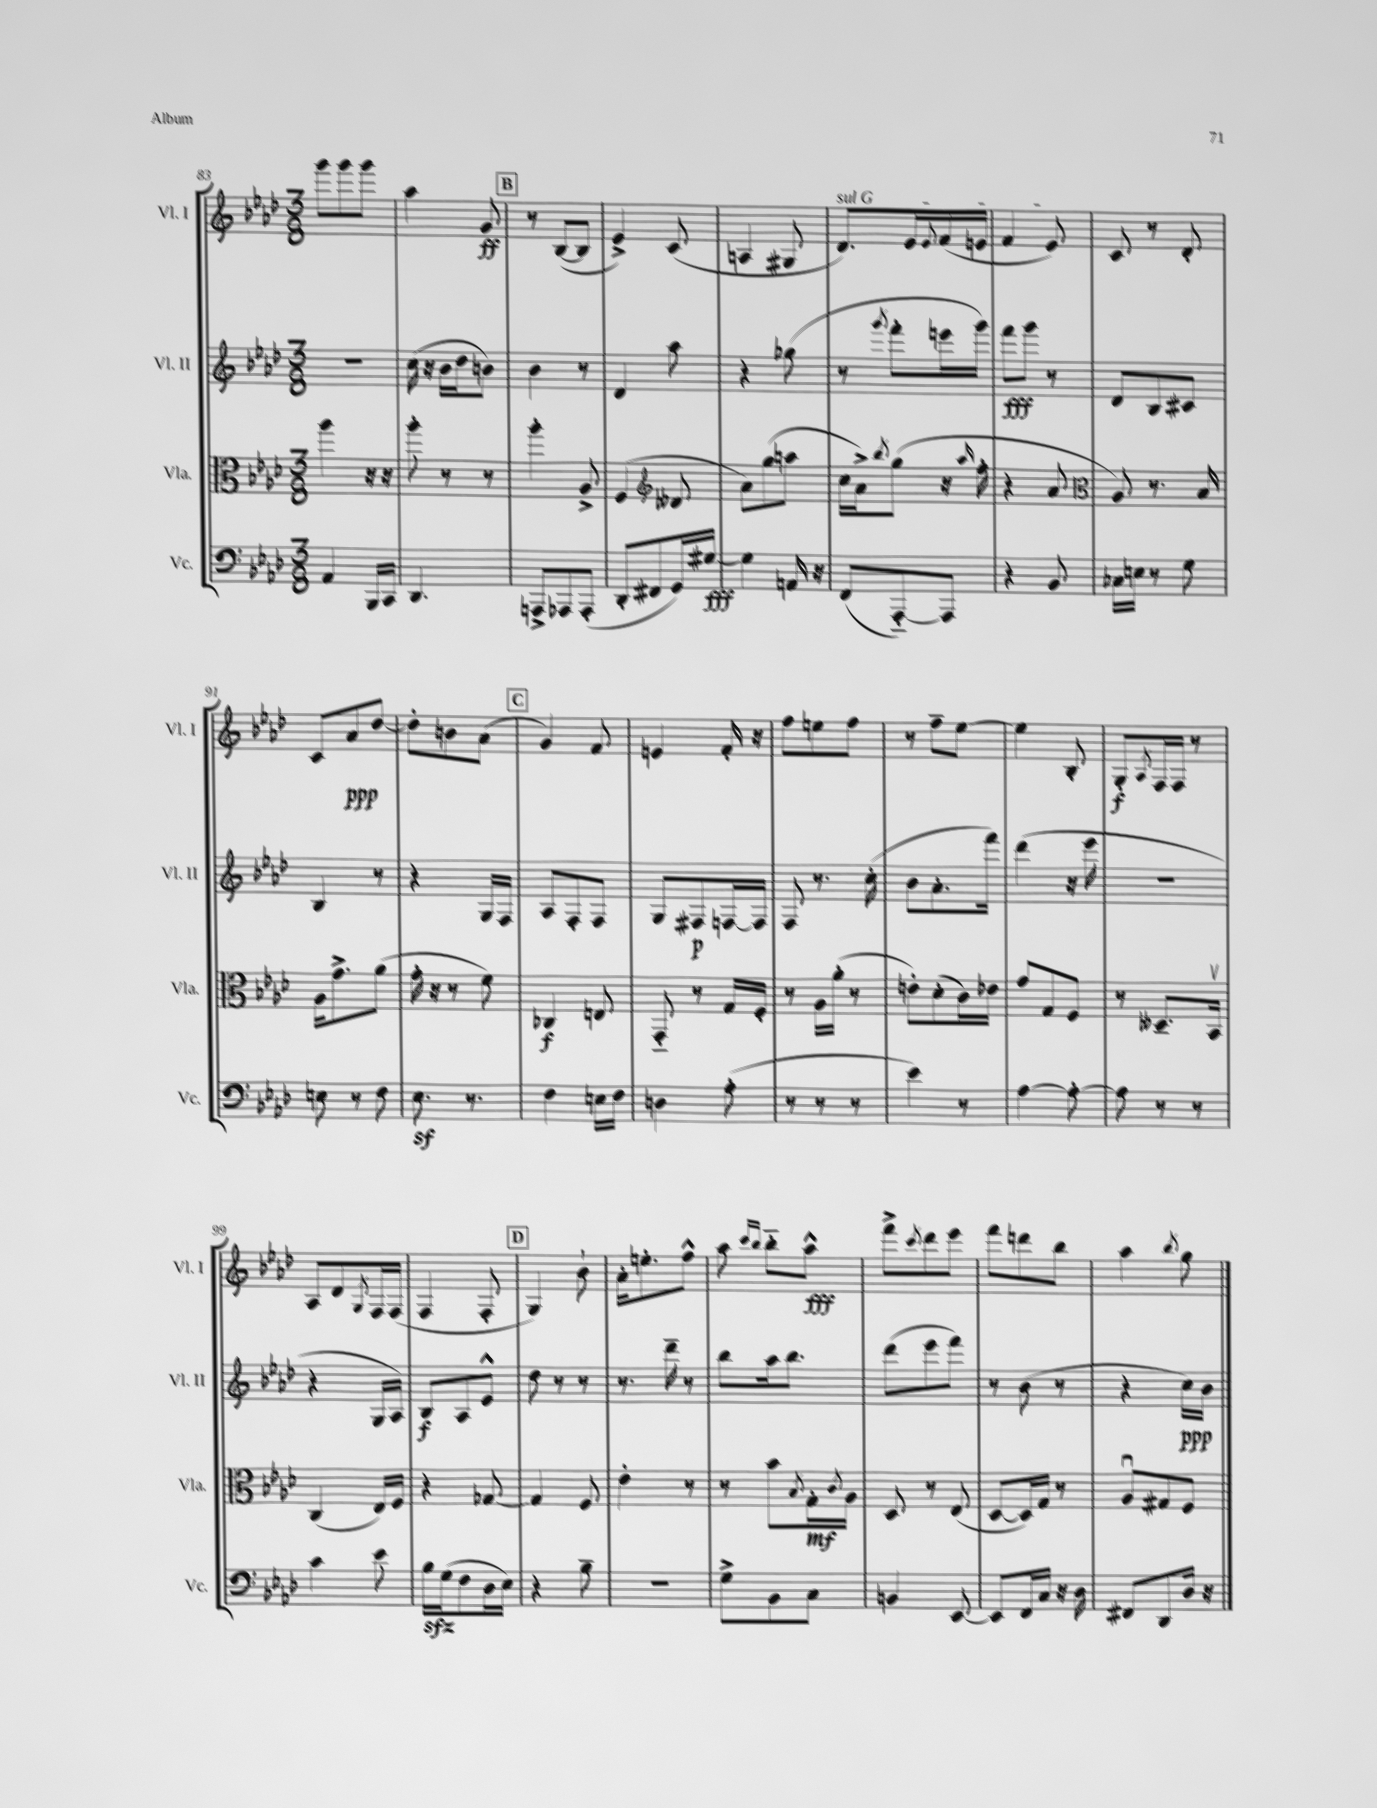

**kern	**kern	**kern	**kern
*staff4	*staff3	*staff2	*staff1
*clefF4	*clefC3	*clefG2	*clefG2
*k[b-e-a-d-]	*k[b-e-a-d-]	*k[b-e-a-d-]	*k[b-e-a-d-]
*M3/8	*M3/8	*M3/8	*M3/8
4AA-/	4aa-\	4.r	8ggg\L
.	.	.	8ggg\
16BBB-/LL	16r	.	8ggg\J
16CC/JJ	16r	.	.
=	=	=	=
4.DD-/	8aa-'\	(16cc\	4aa-\
.	.	16r	.
.	8r	16b-\LL	.
.	.	16dd-\J	.
.	8r	8b\J)	8g/
=	=	=	=
8AAA^/L	4aa-'\	4b-\	8r
8AAA-/	.	.	([8B-/L
(8AAA-'/J	8A-^/	8r	8B-/]J
=	=	=	=
8DD-'/L	(4F/	4d-/	4e-^/)
8FF#/	.	.	.
*	*clefG2	*	*
16GG/L)	8d--/	8aa-\	(8c/
[16G#/JJ	.	.	.
=	=	=	=
4G#\]	8a-\L)	4r	4A/
.	(8gg\	.	.
16AA/	8aa\J	(8gg-\	8G#/
16r	.	.	.
=	=	=	=
(8FF/L	16cc\LL	8r	8.d-/L)
.	16a-^\J)	.	.
.	8qbb-/	8qggg/	.
[8AAA-'~/)	(8gg\J	8fff'\L	.
.	.	.	16e-/L
.	.	.	8qqe-/
8AAA-/]J	16r	16eee\L	(16f/
.	16qqaa-/	.	.
.	16ff'\	16ggg\JJ)	16e/JJ
=	=	=	=
4r	4r	8fff\L	4f/
.	.	8ggg\J	.
8BB-/	8a-/	8r	8e-/)
=	=	=	=
*	*clefC3	*	*
16C-\LL	8A-/)	8d-/L	8c/
16E\JJ	.	.	.
8r	8.r	8B-/	8r
8G\	.	8c#/J	8d-'/
.	16B-/	.	.
=	=	=	=
8E\	16A-\LK	4B-/	8c/L
.	8.g^\	.	.
8r	.	.	8a-/
8F\	(8a-\J	8r	[8dd-/J
=	=	=	=
8.E-\	16g'\	4r	8dd-'\]L
.	16r	.	.
.	8r	.	8b\
8.r	.	.	.
.	8f\)	16G/LL	(8a-\J
.	.	16F/JJ	.
=	=	=	=
4F\	4C-/	8A-/L	4g/)
.	.	8F'/	.
16E\LL	8E/	8F/J	8f/
16F\JJ	.	.	.
=	=	=	=
4D\	8GG'~/	8G/L	4e/
.	8r	8F#/	.
(8A-'\	16G/LL	[16F/L	16f'/
.	16F'/JJ	16F/]JJ	16r
=	=	=	=
8r	8r	8F/	8ff\L
8r	16A-\LL	8.r	8ee\
.	(16a-'\JJ	.	.
8r	8r	.	8ff\J
.	.	(16cc'\	.
=	=	=	=
4e-\)	8e'\L)	8b-\L	8r
.	(8d-'\	8.a-'\	8ff~\L
8r	16c\L)	.	[8ee-\J
.	16e-\JJ	16fff\Jk)	.
=	=	=	=
[4A-\	8g/L	(4ddd-\	4ee-\]
.	8G/	.	.
8A-'\_	8F/J	16r	8B-'/
.	.	16eee-\	.
=	=	=	=
8A-\]	8r	4.r	8G'/L
.	.	.	8qA-/
8r	8.D--~/L	.	16F/L
.	.	.	16F/JJ
8r	.	.	8r
.	16BB-v/Jk	.	.
=	=	=	=
4c\	(4C/	4r	8A-/L
.	.	.	8d-/
.	.	.	8qG/
8e-\	16E-/LL)	16G/LL	16F/L
.	16F/JJ	16A-/JJ)	(16F/JJ
=	=	=	=
16B-\LL	4r	8B-/L	4F/
(16G\J	.	.	.
8F\	.	8A-/	.
16D-\L	[8G-/	8e-^^/J	8F'/
16E-\JJ)	.	.	.
=	=	=	=
4r	4G-/]	8dd-\	4G/)
.	.	8r	.
8B-~\	8F/	8r	8b-`\
=	=	=	=
4.r	4e-'\	8.r	16a-'\LK
.	.	.	8.ee'\
.	.	16ddd-~\	.
.	8r	8r	8ff^^\J
=	=	=	=
8G^\L	8r	8bb-\L	8aa-\
.	.	.	16qqccc/LL
.	.	.	16qqbb-/JJ
8BB-\	8b-\L	16aa-\k	8bb-'~\L
.	.	8.bb-\J	.
.	8qB-/	.	.
8C\J	16G'\L	.	8aa-^^\J
.	8qc/	.	.
.	16A-\JJ	.	.
=	=	=	=
4BB/	8D-/	(8ddd-\L	8fff^\L
.	.	.	8qccc/
.	8r	8eee-\	8ddd-\
[8EE-/	(8E-/	8fff\J)	8eee-\J
=	=	=	=
8EE-/]L	[8D-/L	8r	8fff\L
16FF/L	16D-/]L)	(8b-\	8ddd\
16C/JJ	16G/JJ	.	.
16r	8r	8r	8bb-\J
16D-\	.	.	.
=	=	=	=
8FF#/L	8A-u/L	4r	4aa-\
8DD-/	8G#/	.	.
.	.	.	8qbb-/
16D-/Jk	8F/J	16cc\LL)	8gg\
16r	.	16b-\JJ	.
==	==	==	==
*-	*-	*-	*-
